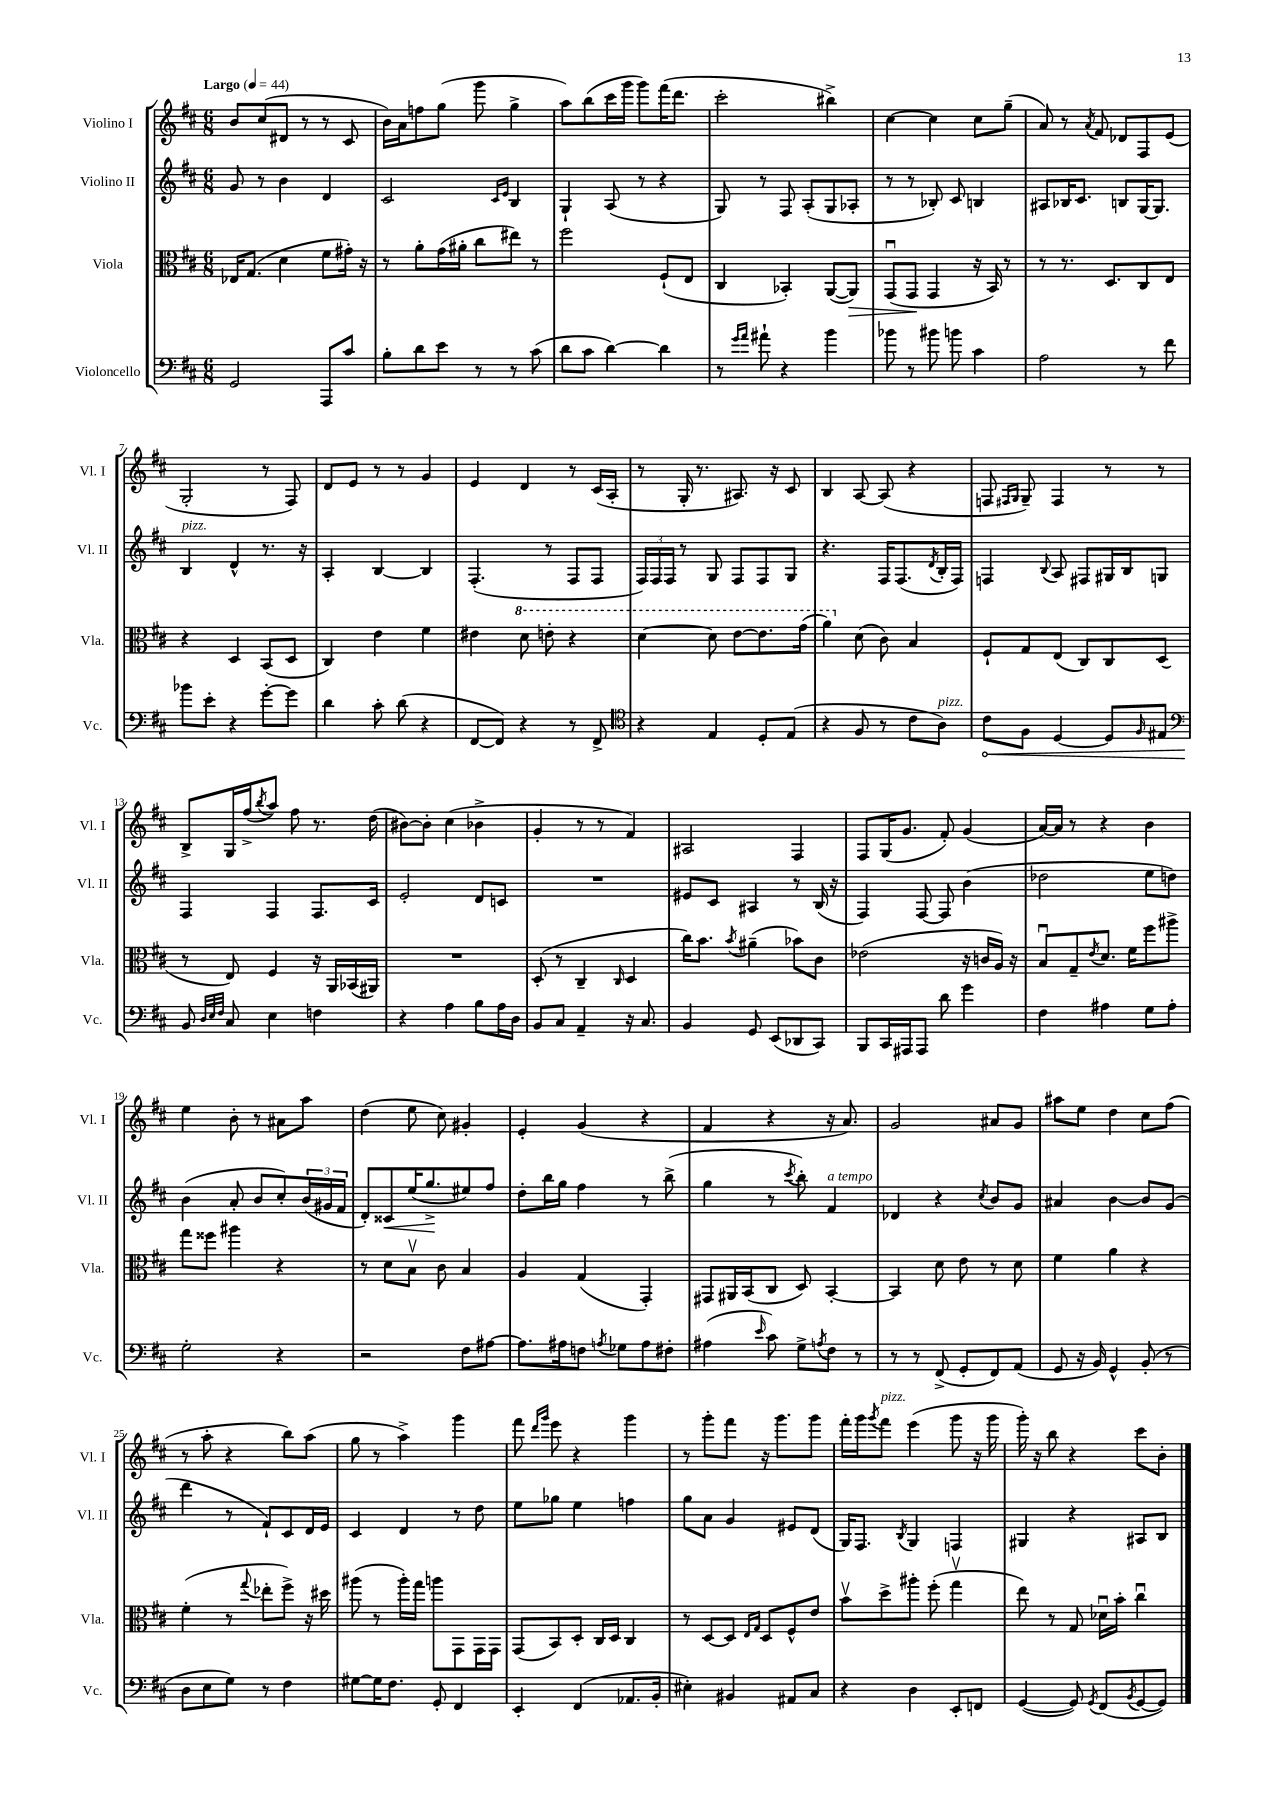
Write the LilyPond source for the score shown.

<<
\new StaffGroup <<
\new Staff = "s0" \with { instrumentName = "Violino I" shortInstrumentName = "Vl. I" } {
    \clef treble \key d \major \numericTimeSignature \time 6/8 \tempo "Largo" 4 = 44
    b'8 cis''8( dis'8 r8 r8 cis'8 |
    b'16) a'16 f''8 g''8( g'''8 g''4-> |
    a''8) b''8( cis'''16 g'''16 g'''8) fis'''16( d'''8. |
    cis'''2-. bis''4->) |
    cis''4~ cis''4 cis''8 g''8--( |
    a'8) r8 \acciaccatura { a'8 } fis'8 des'8 fis8 e'8( |
    g2-. r8 fis8) |
    d'8 e'8 r8 r8 g'4 |
    e'4 d'4 r8 cis'16( a16-. |
    r8 g16-. r8. ais8.) r16 cis'8 |
    b4 a8~ a8( r4 |
    f8 \grace { fis16 g16 } g8--) fis4 r8 r8 |
    b8-> g16 fis''16->( \acciaccatura { b''8 } a''8) fis''8 r8. d''16( |
    bis'8~) bis'8-. cis''4( bes'4-> |
    g'4-. r8 r8 fis'4) |
    ais2 fis4 |
    fis8 g16( g'8. fis'8-.) g'4( |
    a'16~) a'16 r8 r4 b'4 |
    e''4 b'8-. r8 ais'8 a''8 |
    d''4( e''8 cis''8) gis'4-. |
    e'4-. g'4( r4 |
    fis'4 r4 r16 a'8.) |
    g'2 ais'8 g'8 |
    ais''8 e''8 d''4 cis''8 fis''8( |
    r8 a''8-. r4 b''8) a''8( |
    g''8 r8 a''4->) g'''4 |
    fis'''8 \grace { d'''16 g'''16 } e'''8 r4 g'''4 |
    r8 g'''8-. fis'''8 r16 g'''8. g'''8 |
    fis'''16-. g'''16 \acciaccatura { g'''8 } fis'''8^\markup { \italic "pizz." } e'''4( g'''8 r16 g'''16 |
    g'''16-.) r16 b''8 r4 cis'''8 b'8-. \bar "|." |
}
\new Staff = "s1" \with { instrumentName = "Violino II" shortInstrumentName = "Vl. II" } {
    \clef treble \key d \major \numericTimeSignature \time 6/8
    g'8 r8 b'4 d'4 |
    cis'2 \grace { cis'16 e'16 } b4 |
    g4-! a8( r8 r4 |
    g8) r8 fis8 a8-.( g8 aes8-. |
    r8 r8 bes8-.) cis'8 b4 |
    ais8 bes16 cis'8. b8 g16~ g8. |
    b4^\markup { \italic "pizz." } d'4-^ r8. r16 |
    a4-. b4~ b4 |
    fis4.-.( r8 fis8 fis8 |
    \tuplet 3/2 { fis16) fis16 fis16 } r8 g8 fis8 fis8 g8 |
    r4. fis16 fis8.( \acciaccatura { d'8 } b16-. fis16) |
    f4 \appoggiatura { b8 } a8 fis8 gis16 b16 g8 |
    fis4 fis4 fis8. cis'16 |
    e'2-. d'8 c'8 |
    R2. |
    eis'8 cis'8 ais4 r8 b16( r16 |
    fis4) fis8~ fis8 b'4( |
    des''2 e''8 d''8) |
    b'4( a'8-. b'8 cis''8-.) \tuplet 3/2 { b'16( gis'16 fis'16 } |
    d'8-.) cisis'8\< e''16( g''8.->\! eis''8) fis''8 |
    d''8-. b''16 g''16 fis''4 r8 b''8->( |
    g''4 r8 \acciaccatura { cis'''8 } b''8-.) fis'4^\markup { \italic "a tempo" } |
    des'4 r4 \acciaccatura { cis''8 } b'8 g'8 |
    ais'4 b'4~ b'8 g'8( |
    d'''4 r8 fis'8-!) cis'8 d'16 e'16 |
    cis'4 d'4 r8 d''8 |
    e''8 ges''8 e''4 f''4 |
    g''8 a'8 g'4 eis'8 d'8( |
    g16) fis8. \acciaccatura { b8 } g4 f4 |
    gis4 r4 ais8 b8 \bar "|." |
}
\new Staff = "s2" \with { instrumentName = "Viola" shortInstrumentName = "Vla." } {
    \clef alto \key d \major \numericTimeSignature \time 6/8
    ees16 g8.( d'4 fis'8 gis'16-.) r16 |
    r8 a'8-. g'16( ais'16-. cis''8 eis''8) r8 |
    fis''2 fis8-!( e8 |
    cis4 bes,4-.) a,8~( a,8\>) |
    g,8\downbow( g,8\! g,4 r16 b,16) r8 |
    r8 r8. d8. cis8 e8 |
    r4 d4 b,8( d8 |
    cis4) e'4 fis'4 |
    eis'4 \ottava #1 d''8 e''!8-. r4 |
    d''4~ d''8 e''8~ e''8. g''16( |
    a''4) \ottava #0 d'8( cis'8) b4 |
    fis8-! g8 e8( cis8) cis8 d8( |
    r8 e8) fis4 r16 a,16 bes,16( ais,16) |
    R2. |
    d8-.( r8 cis4-- \grace { cis16 } d4 |
    cis''16) b'8. \acciaccatura { b'8 } ais'4--( bes'8) cis'8 |
    ees'2( r16 c'16 a16) r16 |
    b8\downbow g8-- \acciaccatura { e'8 } d'8. fis'16 fis''8 ais''8-> |
    g''8 fisis''8 ais''4 r4 |
    r8 d'8 b8\upbow cis'8 b4 |
    a4 g4( g,4-.) |
    gis,8 ais,16 b,16( cis8 d8) b,4~-. |
    b,4 d'8 e'8 r8 d'8 |
    fis'4 a'4 r4 |
    fis'4-.( r8 \appoggiatura { g''8 } ees''8-. fis''8->) r16 dis''16 |
    ais''8( r8 ais''16-.) g''16 a''8 g,8 g,16 g,16 |
    g,8( b,8) d8-. cis16 d16 cis4 |
    r8 d8~ d8 \grace { e16 g16 } d8 fis8-^ e'8 |
    b'8\upbow d''8-> ais''8-. fis''8-.( g''4\upbow |
    e''8) r8 g8 des'16\downbow b'16-. cis''4\downbow \bar "|." |
}
\new Staff = "s3" \with { instrumentName = "Violoncello" shortInstrumentName = "Vc." } {
    \clef bass \key d \major \numericTimeSignature \time 6/8
    g,2 a,,8 cis'8 |
    b8-. d'8 e'8 r8 r8 cis'8( |
    d'8 cis'8 d'4~) d'4 |
    r8 \grace { g'16 a'16 } ais'8-! r4 b'4 |
    bes'8 r8 bis'8 b'8 cis'4 |
    a2 r8 fis'8 |
    bes'8 e'8-. r4 g'8~-. g'8 |
    d'4 cis'8-. d'8( r4 |
    fis,8~ fis,8) r4 r8 fis,8-> |
    \clef tenor r4 e4 d8-. e8( |
    r4 fis8 r8 cis'8 a8^\markup { \italic "pizz." }) |
    \once \override Hairpin.circled-tip = ##t cis'8\< fis8 d4~ d8 \grace { fis16 } eis8 |
    \clef bass b,8\! \grace { d32 e32 fis32 } cis8 e4 f4 |
    r4 a4 b8 a16 d16 |
    b,8 cis8 a,4-- r16 cis8. |
    b,4 g,8 e,8( des,8 cis,8) |
    b,,8 cis,16 ais,,16 ais,,8 d'8 g'4 |
    fis4 ais4 g8 ais8-. |
    g2-. r4 |
    r2 fis8 ais8~ |
    ais8. ais16 f8 \acciaccatura { a8 } ges8 a8 fis8-. |
    ais4( \grace { e'16 } cis'8) g8-> \acciaccatura { a8 } fis8 r8 |
    r8 r8 fis,8->( g,8-. fis,8) a,8( |
    g,8 r16 b,16) g,4-^ b,8-.( r8 |
    d8 e8 g8) r8 fis4 |
    gis8~ gis16 fis8. g,8-. fis,4 |
    e,4-. fis,4( aes,8. b,16-. |
    eis4-.) bis,4 ais,8 cis8 |
    r4 d4 e,8-. f,8 |
    g,4~( g,8) \acciaccatura { g,8 } fis,8( \acciaccatura { b,8 } g,8~ g,8) \bar "|." |
}
>>
>>
